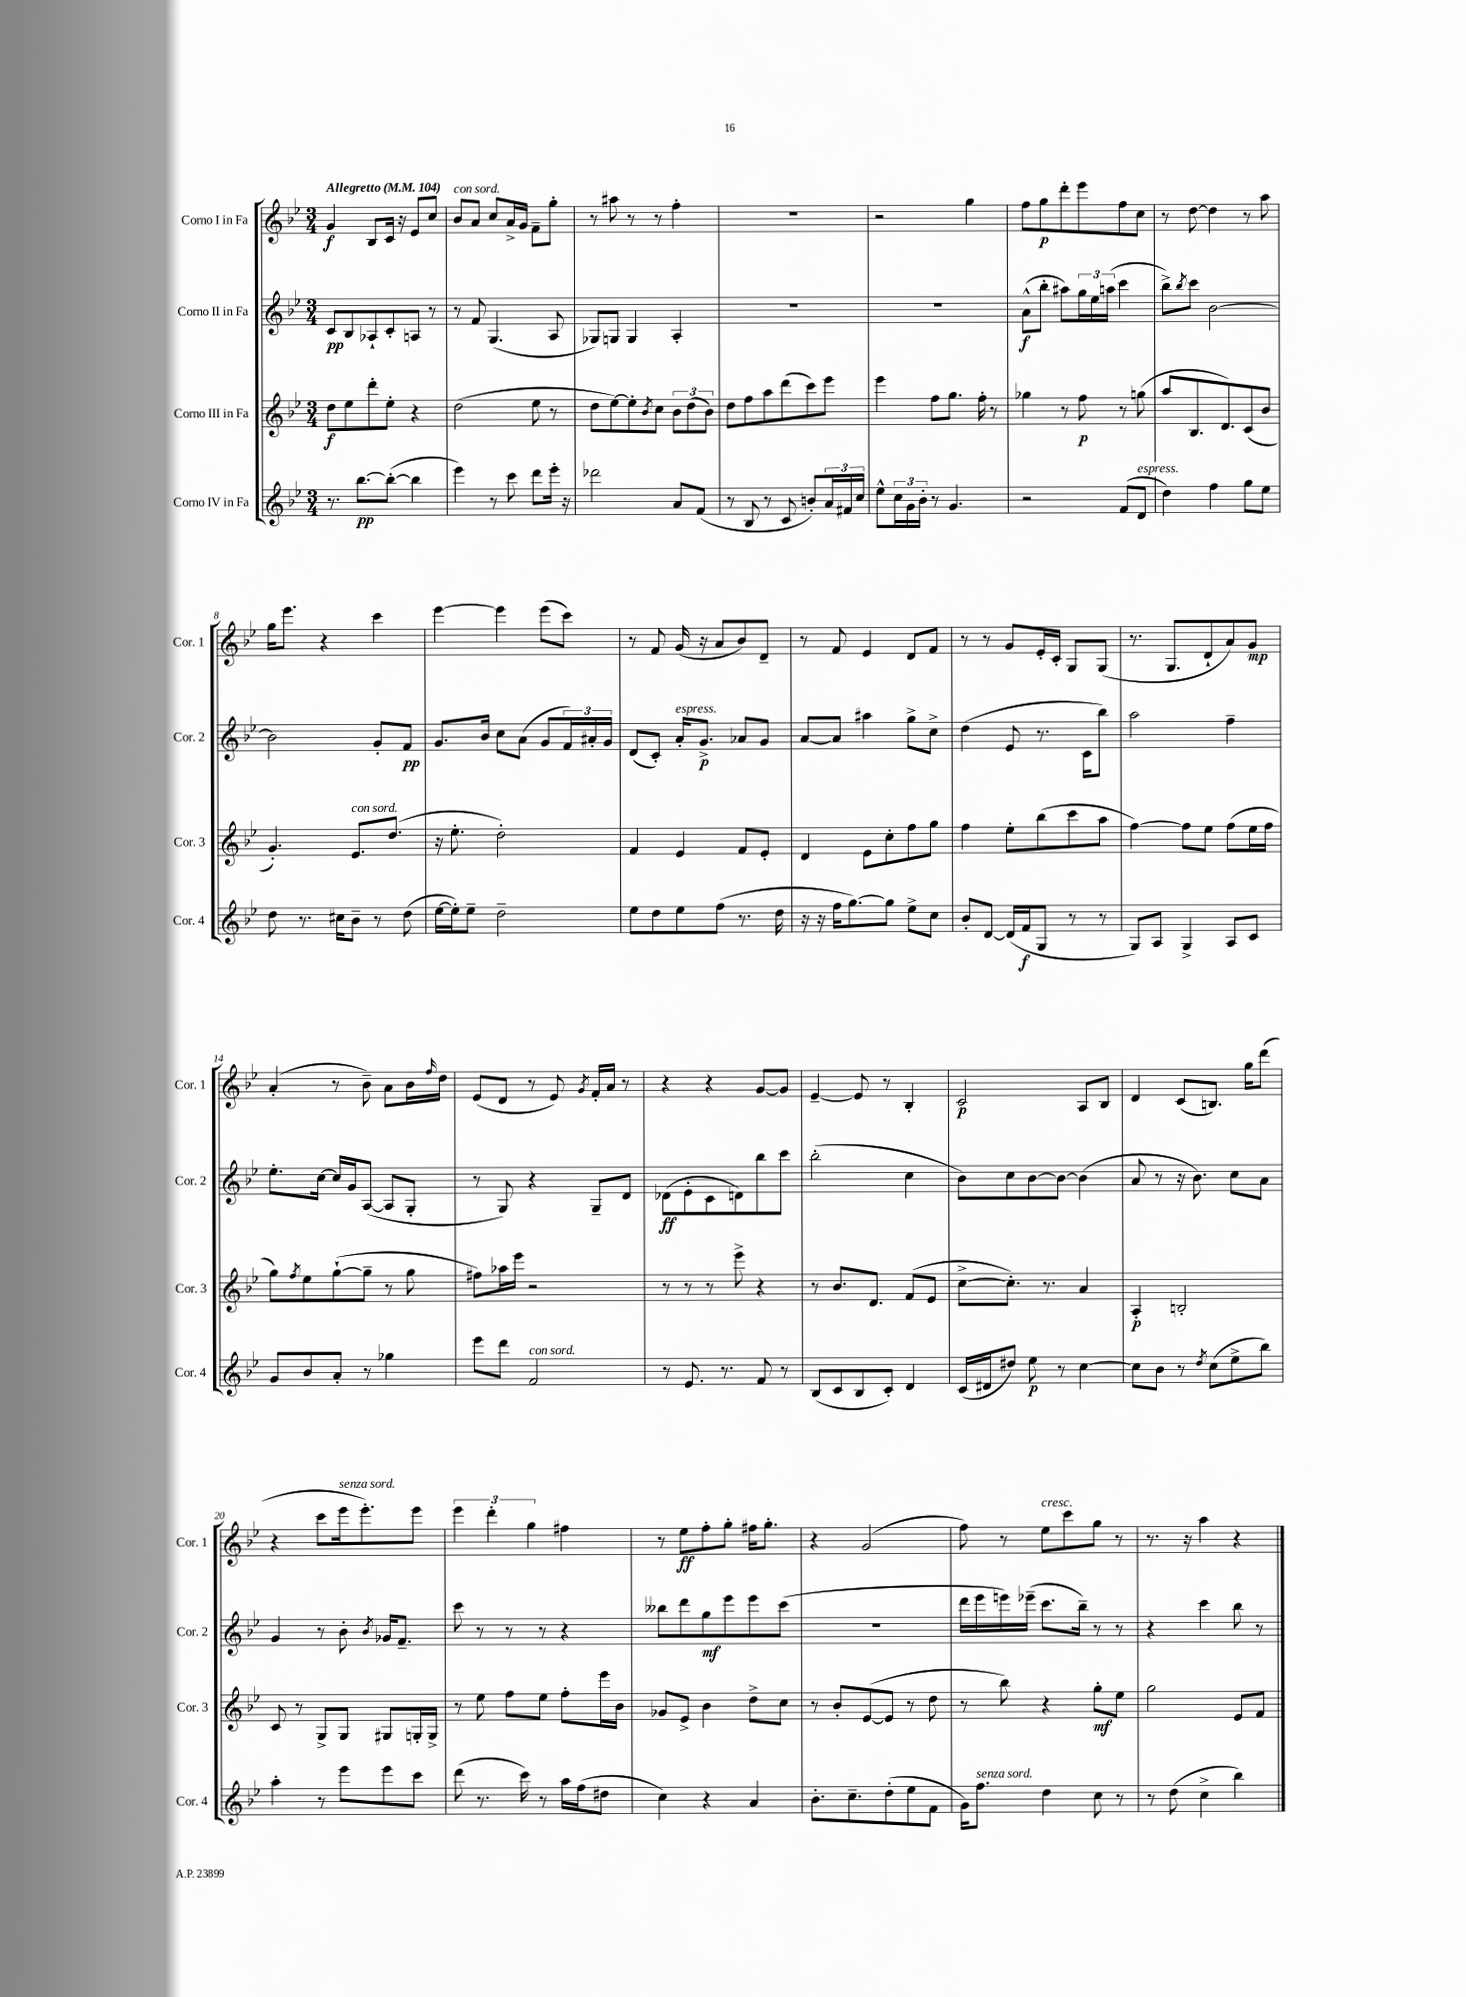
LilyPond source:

<<
\new StaffGroup <<
\new Staff = "s0" \with { instrumentName = "Corno I in Fa" shortInstrumentName = "Cor. 1" } {
    \clef treble \key bes \major \numericTimeSignature \time 3/4 \tempo "Allegretto" 4 = 104
    g'4\f bes8 c'16 r16 ees'8 c''8 |
    bes'8^\markup { \italic "con sord." } a'8 c''8 a'16-> g'16 f'8-- g''8-. |
    r8 ais''8 r8 r8 f''4-. |
    R2. |
    r2 g''4 |
    f''8 g''8\p d'''8-. ees'''8 f''8 c''8 |
    r8 d''8~ d''4 r8 a''8 |
    g''16 ees'''8. r4 c'''4 |
    ees'''4~ ees'''4 ees'''8( c'''8) |
    r8 f'8 g'16( r16 a'8 bes'8) d'8-- |
    r8 f'8 ees'4 d'8 f'8 |
    r8 r8 g'8 ees'16-. c'16-. g8 g8( |
    r8. g8. d'8-! a'8) g'8\mp |
    a'4-.( r8 bes'8--) a'8 bes'16 \grace { f''16 } d''16 |
    ees'8( d'8 r8 ees'8) \acciaccatura { g'8 } f'16-. a'16 r8 |
    r4 r4 g'8~ g'8 |
    ees'4~-- ees'8 r8 bes4-. |
    c'2\p a8 bes8 |
    d'4 c'8( b8.) g''16 d'''8( |
    r4 c'''8 ees'''16^\markup { \italic "senza sord." } ees'''8.-.) ees'''8 |
    \tuplet 3/2 { ees'''4 d'''4-. g''4 } fis''4 |
    r8 ees''8\ff f''8-. g''8-. fis''16 g''8.-. |
    r4 g'2( |
    f''8) r8 ees''8^\markup { \italic "cresc." } c'''8 g''8 r8 |
    r8. r16 a''4 r4 \bar "|." |
}
\new Staff = "s1" \with { instrumentName = "Corno II in Fa" shortInstrumentName = "Cor. 2" } {
    \clef treble \key bes \major \numericTimeSignature \time 3/4
    c'8\pp bes8 aes8-! c'8-. a8 r8 |
    r8 f'8 g4.( a8 |
    ges8) g8 g4 a4-. |
    R2. |
    R2. |
    a'8-^\f( bes''8-. ais''8) \tuplet 3/2 { g''16 ees''16 a''16( } c'''4 |
    bes''8->) \acciaccatura { bes''8 } c'''8 bes'2~ |
    bes'2 g'8-. f'8\pp |
    g'8. bes'16 c''8 a'8( g'8 \tuplet 3/2 { f'16) ais'16-. g'16 } |
    d'8( c'8-.) a'16-.^\markup { \italic "espress." } g'8.->\p aes'8 g'8 |
    a'8~ a'8 ais''4 g''8-> c''8-> |
    d''4( ees'8 r8. c'16 bes''8) |
    a''2 f''4-- |
    ees''8.-. c''16~ c''16 g'16 a8~( a8 g8-. |
    r8 g8) r4 g8-- d'8 |
    des'8\ff( ees'8-. c'8 d'8) bes''8 c'''8 |
    bes''2-.( c''4 |
    bes'8) c''8 bes'8~ bes'8~ bes'4( |
    a'8 r8 r16 bes'8.) c''8 a'8 |
    g'4 r8 bes'8-. \acciaccatura { bes'8 } ges'16 f'8.-- |
    c'''8 r8 r8 r8 r4 |
    beses''8 d'''8 g''8\mf ees'''8 ees'''8 c'''8( |
    R2. |
    d'''16 ees'''16 e'''16) ees'''16--( c'''8. bes''16--) r8 r8 |
    r4 c'''4 bes''8 r8 \bar "|." |
}
\new Staff = "s2" \with { instrumentName = "Corno III in Fa" shortInstrumentName = "Cor. 3" } {
    \clef treble \key bes \major \numericTimeSignature \time 3/4
    d''8\f ees''8 d'''8-. ees''8-. r4 |
    d''2( ees''8 r8 |
    d''8 ees''8~) ees''8-. \acciaccatura { bes'8 } c''8 \tuplet 3/2 { bes'8 d''8( bes'8) } |
    d''8 f''8 a''8 d'''8( c'''8) ees'''8 |
    ees'''4 f''8 g''8. f''16-. r8 |
    ges''4 r8 f''8\p r8 g''8( |
    a''8 bes8. d'8.) c'8( bes'8 |
    g'4.-.) ees'8.^\markup { \italic "con sord." } d''8.( |
    r16 ees''8.-. d''2-.) |
    f'4 ees'4 f'8 ees'8-. |
    d'4 ees'8 c''8-. f''8 g''8 |
    f''4 ees''8-. bes''8( c'''8 a''8 |
    f''4~) f''8 ees''8 f''8( ees''16 f''16 |
    g''8) \acciaccatura { f''8 } ees''8 g''8~-!( g''8-- r8 g''8 |
    fis''8) aes''16 ees'''16 r2 |
    r8 r8 r8 ees'''8-> r4 |
    r8 bes'8. d'8. f'8( ees'8 |
    c''8~-> c''8.-.) r8. a'4 |
    a4-.\p b2-. |
    c'8 r8 g8-> g8 gis8 g16-. g16-> |
    r8 ees''8 f''8 ees''8 f''8-. ees'''16 bes'16 |
    ges'8 ees'8-> bes'4 d''8-> c''8 |
    r8 bes'8-. ees'8~( ees'8 r8 d''8 |
    r8 bes''8) r4 g''8-.\mf ees''8 |
    g''2 ees'8 f'8 \bar "|." |
}
\new Staff = "s3" \with { instrumentName = "Corno IV in Fa" shortInstrumentName = "Cor. 4" } {
    \clef treble \key bes \major \numericTimeSignature \time 3/4
    r8. bes''8.~\pp bes''8~-.( bes''4 |
    ees'''4) r8 c'''8 d'''8 ees'''16-. r16 |
    des'''2 a'8 f'8( |
    r8 bes8 r8 c'8 b'8-.) \tuplet 3/2 { a'16 fis'16 c''16 } |
    ees''8-^ \tuplet 3/2 { c''16 g'16 bes'16-. } r8 g'4. |
    r2 f'8( d'8^\markup { \italic "espress." } |
    d''4) f''4 g''8 ees''8 |
    d''8 r8. cis''16 bes'8-- r8 d''8( |
    ees''16~ ees''16-.) ees''8-- d''2-- |
    ees''8 d''8 ees''8 f''8( r8. d''16 |
    r16 r16 f''16 g''8.~) g''8 ees''8-> c''8 |
    bes'8-. d'8~ d'16( f'16\f g8 r8 r8 |
    g8) a8 g4-> a8 c'8 |
    g'8 bes'8 a'8-. r8 ges''4 |
    ees'''8 d'''8 f'2^\markup { \italic "con sord." } |
    r8 ees'8. r8. f'8 r8 |
    bes8( c'8 bes8 c'8-.) d'4 |
    c'16( dis'16 dis''8) ees''8\p r8 c''4~ |
    c''8 bes'8 r8 \acciaccatura { d''8 } c''8( ees''8-> bes''8) |
    a''4-. r8 ees'''8 ees'''8 c'''8 |
    d'''8( r8. c'''16) r8 a''16 f''16( dis''8 |
    c''4) r4 a'4 |
    bes'8.-. c''8.-- d''8-.( ees''8 f'8 |
    g'16) f''8.^\markup { \italic "senza sord." } d''4 c''8 r8 |
    r8 d''8( c''4-> bes''4) \bar "|." |
}
>>
>>
